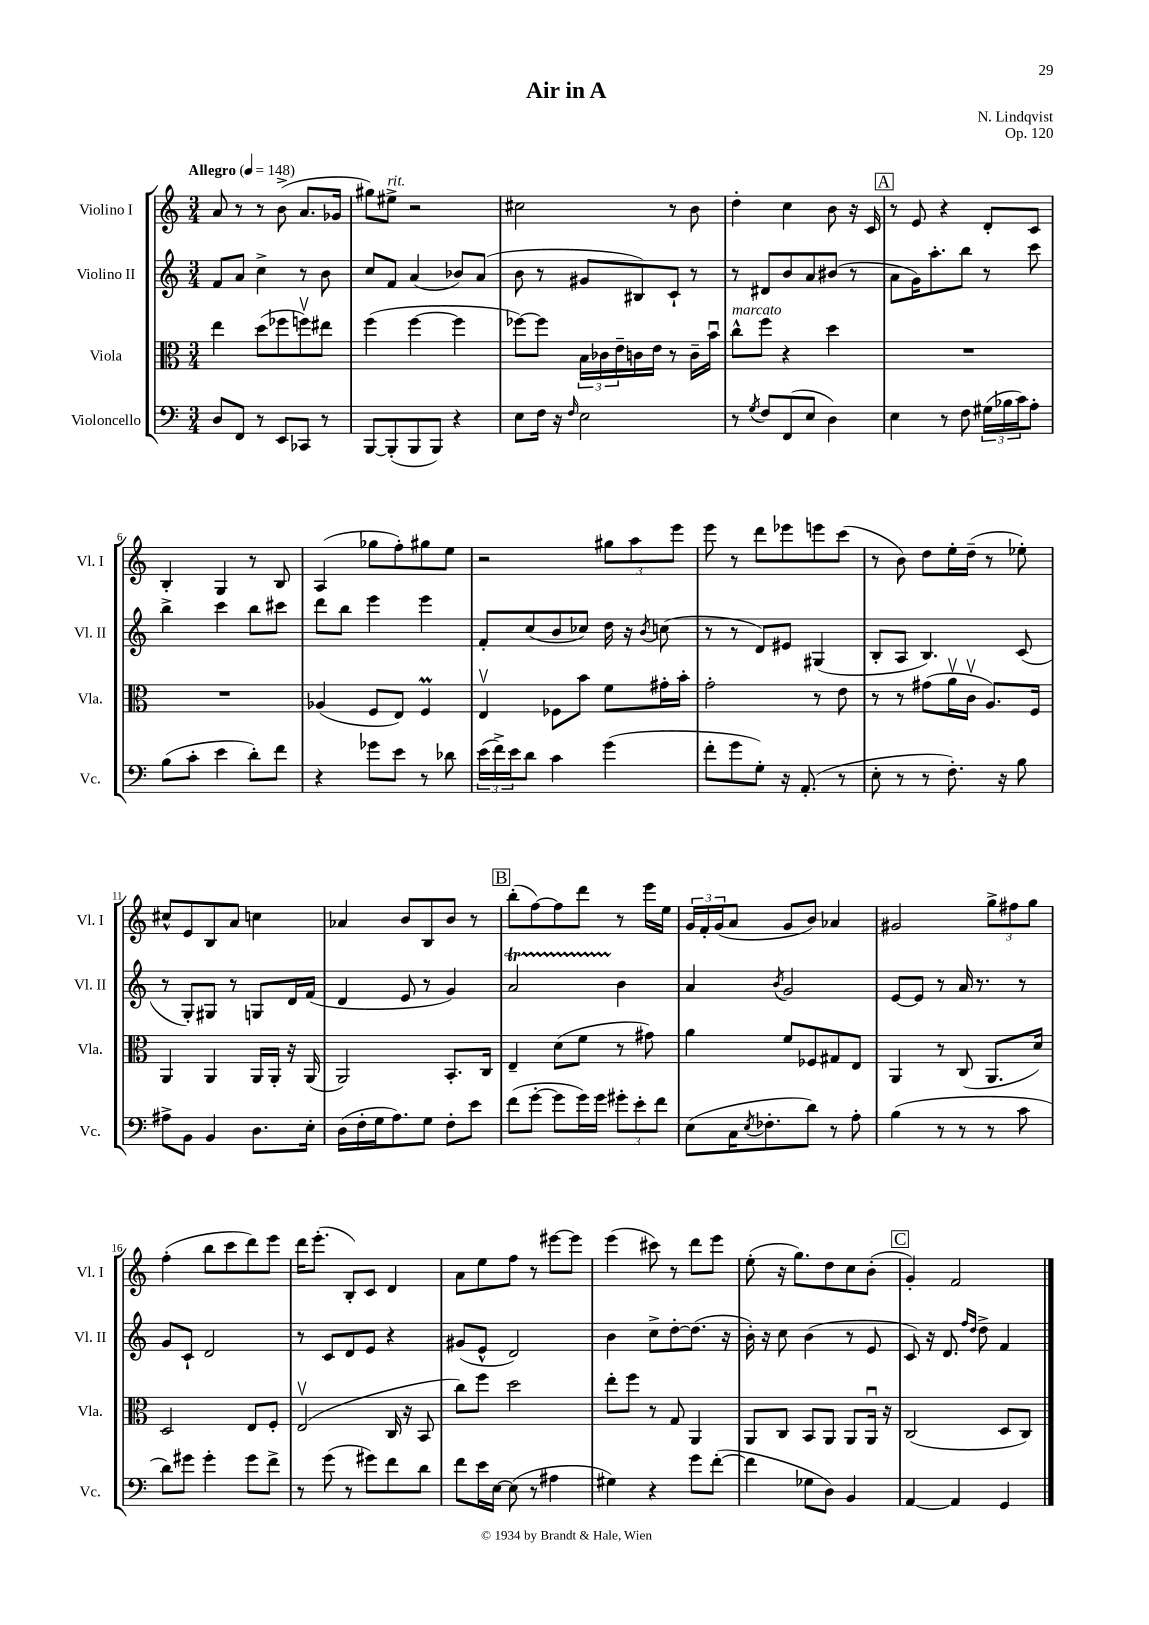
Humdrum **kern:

**kern	**kern	**kern	**kern
*part4	*part3	*part2	*part1
*staff4	*staff3	*staff2	*staff1
*I"Violoncello	*I"Viola	*I"Violino II	*I"Violino I
*I'Vc.	*I'Vla.	*I'Vl. II	*I'Vl. I
*clefF4	*clefC3	*clefG2	*clefG2
*k[]	*k[]	*k[]	*k[]
*M3/4	*M3/4	*M3/4	*M3/4
*MM148	*MM148	*MM148	*MM148
=1	=1	=1	=1
!	!	!	!LO:TX:a:B:t=Allegro
8D/L	4ee\	8f/L	8a/
8FF/J	.	8a/J	8r
8r	(8dd\L	4cc^\	8r
8EE/L	8ff-X\	.	(8b^\
8CC-X/J	8ffnv\)	8r	8.a/L
8r	8ee#X\J	8b\	.
.	.	.	16g-X/Jk
=2	=2	=2	=2
[8BBB/L	(4ff\	8cc/L	8gg#X\L)
!	!	!	!LO:TX:a:i:t=rit.
(8BBB'/]	.	8f/J	8ee#X^\J
8BBB/	[4ff\	(4a/	2r
8BBB/J)	.	.	.
4r	4ff\]	8b-X/L)	.
.	.	(8a/J	.
=3	=3	=3	=3
8E\L	[8ff-X\L)	8b\	2cc#X\
16F\Jk	8ff-\J]	8r	.
16r	.	.	.
16qqF/	.	.	.
2E\	24B\LL	8g#X/L	.
.	24c-X\	.	.
.	24e~\	.	.
.	16cn\	8B#X/)	.
.	16e\JJ	.	.
.	8r	8c`/J	8r
.	16c~\LL	8r	8b\
.	16bu\JJ	.	.
=4	=4	=4	=4
!	!LO:TX:a:i:t=marcato	!	!
8r	8cc^^\L	8r	4dd'\
8qG/	.	.	.
8F/L	8ff\J	8d#X/L	.
(8FF/	4r	8b/	4cc\
8E/J	.	8a/	.
4D\)	4dd\	(8b#X/J	8b\
.	.	8r	16r
.	.	.	16c/
!!LO:REH:place=s1:t=A
=5	=5	=5	=5
4E\	2.r	8a\L	8r
.	.	16g\K)	8e/
.	.	8.aa'\	.
8r	.	.	4r
8F\	.	8bb\J	.
(24G#X\LL	.	8r	8d'/L
24B-X\	.	.	.
24c\J)	.	.	.
8A'\J	.	8ccc\	8c/J
!!LO:LB:g=z
=6	=6	=6	=6
(8B\L	2.r	4bb^\	4B'/
8c'\J	.	.	.
4e\	.	4ccc\	4G/
8d'\L)	.	8bb\L	8r
8f\J	.	8ccc#X\J	8B/
=7	=7	=7	=7
4r	(4A-X/	8ddd\L	(4A/
.	.	8bb\J	.
8g-X\L	8F/L	4eee\	8gg-X\L
8e\J	8E/J)	.	8ff'\)
8r	4FM/	4eee\	8gg#X\
8d-X\	.	.	8ee\J
=8	=8	=8	=8
(24e\LL	4Ev/	8f'/L	2r
24f^\)	.	.	.
24e\J	.	.	.
8d\J	.	(8cc/	.
4c\	8F-X\L	8b/	.
.	8b\J	8cc-X/J)	.
(4g\	8f\L	16dd\	12gg#X\L
.	.	16r	.
.	.	.	12aa\
.	.	8qb/	.
.	16g#X'\L	(8ccn\	.
.	.	.	12eee\J
.	16b'\JJ	.	.
=9	=9	=9	=9
8f'\L	2g'\	8r	8eee\
8g\	.	8r	8r
8G'\J)	.	8d/L)	8ddd\L
16r	.	8e#X/J	8eee-X\
(8.AA'/	.	.	.
.	8r	(4G#X/	8eeen\
8r	8e\	.	(8ccc\J
=10	=10	=10	=10
8E'\	8r	8B'/L	8r
8r	8r	8A/J	8b\)
8r	(8g#X\L	4.B/)	8dd\L
8.F'\)	16av\L	.	16ee'\L
.	16cv\JJ	.	(16dd~\JJ
.	8.A/L)	.	8r
16r	.	.	.
8B\	.	(8c/	8ee-X'\)
.	16F/Jk	.	.
!!LO:LB:g=z
=11	=11	=11	=11
8A#X^\L	4AA/	8r	8cc#X^^/L
8BB\J	.	8G'/L)	8e/
4BB/	4AA/	8G#X/J	8B/
.	.	8r	8a/J
8.D\L	16AA/LL	8Gn/L	4ccn\
.	16AA'/JJ	.	.
.	16r	16d/L	.
16E'\Jk	(16AA/	(16f/JJ	.
=12	=12	=12	=12
(16D\LL	2AA/)	4d/	4a-X/
16F'\	.	.	.
16G\J	.	.	.
8.A\)	.	.	.
.	.	8e/	8b/L
8G\J	.	8r	8B/
8F'\L	8.BB'/L	4g/)	8b/J
8e\J	.	.	8r
.	16C/Jk	.	.
!!LO:REH:place=s1:t=B
=13	=13	=13	=13
(8f\L	4E~/	2aT/	(8bb'\L
[8g'\J	.	.	[8ff\)
8g\L]	(8d\L	.	8ff\]
16g\L)	8f\J	.	8ddd\J
16g\JJ	.	.	.
12g#X'\L	8r	4b\	8r
12e'\	.	.	.
.	8g#X\)	.	16eee\LL
12f\J	.	.	.
.	.	.	16ee\JJ
=14	=14	=14	=14
(8E\L	4a\	4a/	24g/LL
.	.	.	24f'/
.	.	.	(24g/J
16C\K	.	.	8a/J
8qE/	.	.	.
8.F-X'\	.	.	.
.	.	8qb/	.
.	8f/L	2g/	8g/L
8d\J)	8F-X/	.	8b/J)
8r	8G#X/	.	4a-X/
8A'\	8E/J	.	.
=15	=15	=15	=15
(4B\	4AA/	[8e/L	2g#X/
.	.	8e/J]	.
8r	8r	8r	.
8r	(8C/	16a/	.
.	.	8.r	.
8r	8.AA/L	.	12gg^\L
.	.	.	12ff#X\
8c\	.	8r	.
.	.	.	12gg\J
.	16d/Jk)	.	.
!!LO:LB:g=z
=16	=16	=16	=16
8d\L)	2D/	8g/L	(4ff'\
8g#X\J	.	8c`/J	.
4g#'\	.	2d/	8bb\L
.	.	.	8ccc\
8g#\L	8E/L	.	8ddd\)
8f^\J	8F'/J	.	8eee\J
=17	=17	=17	=17
8r	(2Ev/	8r	16ddd\KL
.	.	.	(8.eee'\J
(8g\	.	8c/L	.
8r	.	8d/	8B'/L)
8g#X\L)	.	8e/J	8c/J
8f\	16C/	4r	4d/
.	16r	.	.
8d\J	8BB/	.	.
=18	=18	=18	=18
8f\L	8cc\L)	(8g#X/L	8a\L
16e\L	8ff\J	8e^^/J	8ee\
[16E\JJ	.	.	.
(8E\]	2dd\	2d/)	8ff\J
8r	.	.	8r
4A#X\	.	.	[8eee#X\L
.	.	.	8eee#\J]
=19	=19	=19	=19
4G#X\)	8ee'\L	4b\	(4eee\
.	8ff\J	.	.
4r	8r	8cc^\L	8ccc#X\)
.	8G/	[8dd'\	8r
8g\L	4AA/	(8.dd\J]	8ddd\L
([8f'\J	.	.	8eee\J
.	.	16r	.
=20	=20	=20	=20
4f\]	8AA/L	16b'\)	(8ee'\
.	.	16r	.
.	8C/J	8cc\	16r
.	.	.	8.gg\L)
8G-X\L	8BB/L	(4b\	.
8D\J)	8AA/J	.	8dd\
4BB/	8AA/L	8r	8cc\
.	16AAu/Jk	8e/	(8b'\J
.	16r	.	.
!!LO:REH:place=s1:t=C
=21	=21	=21	=21
[4AA/	(2C/	8c/)	4g'/)
.	.	16r	.
.	.	8.d/	.
4AA/]	.	.	2f/
.	.	16qqff/LL	.
.	.	16qqdd/JJ	.
.	.	8dd^\	.
4GG/	8D/L	4f/	.
.	8C/J)	.	.
==	==	==	==
*-	*-	*-	*-
